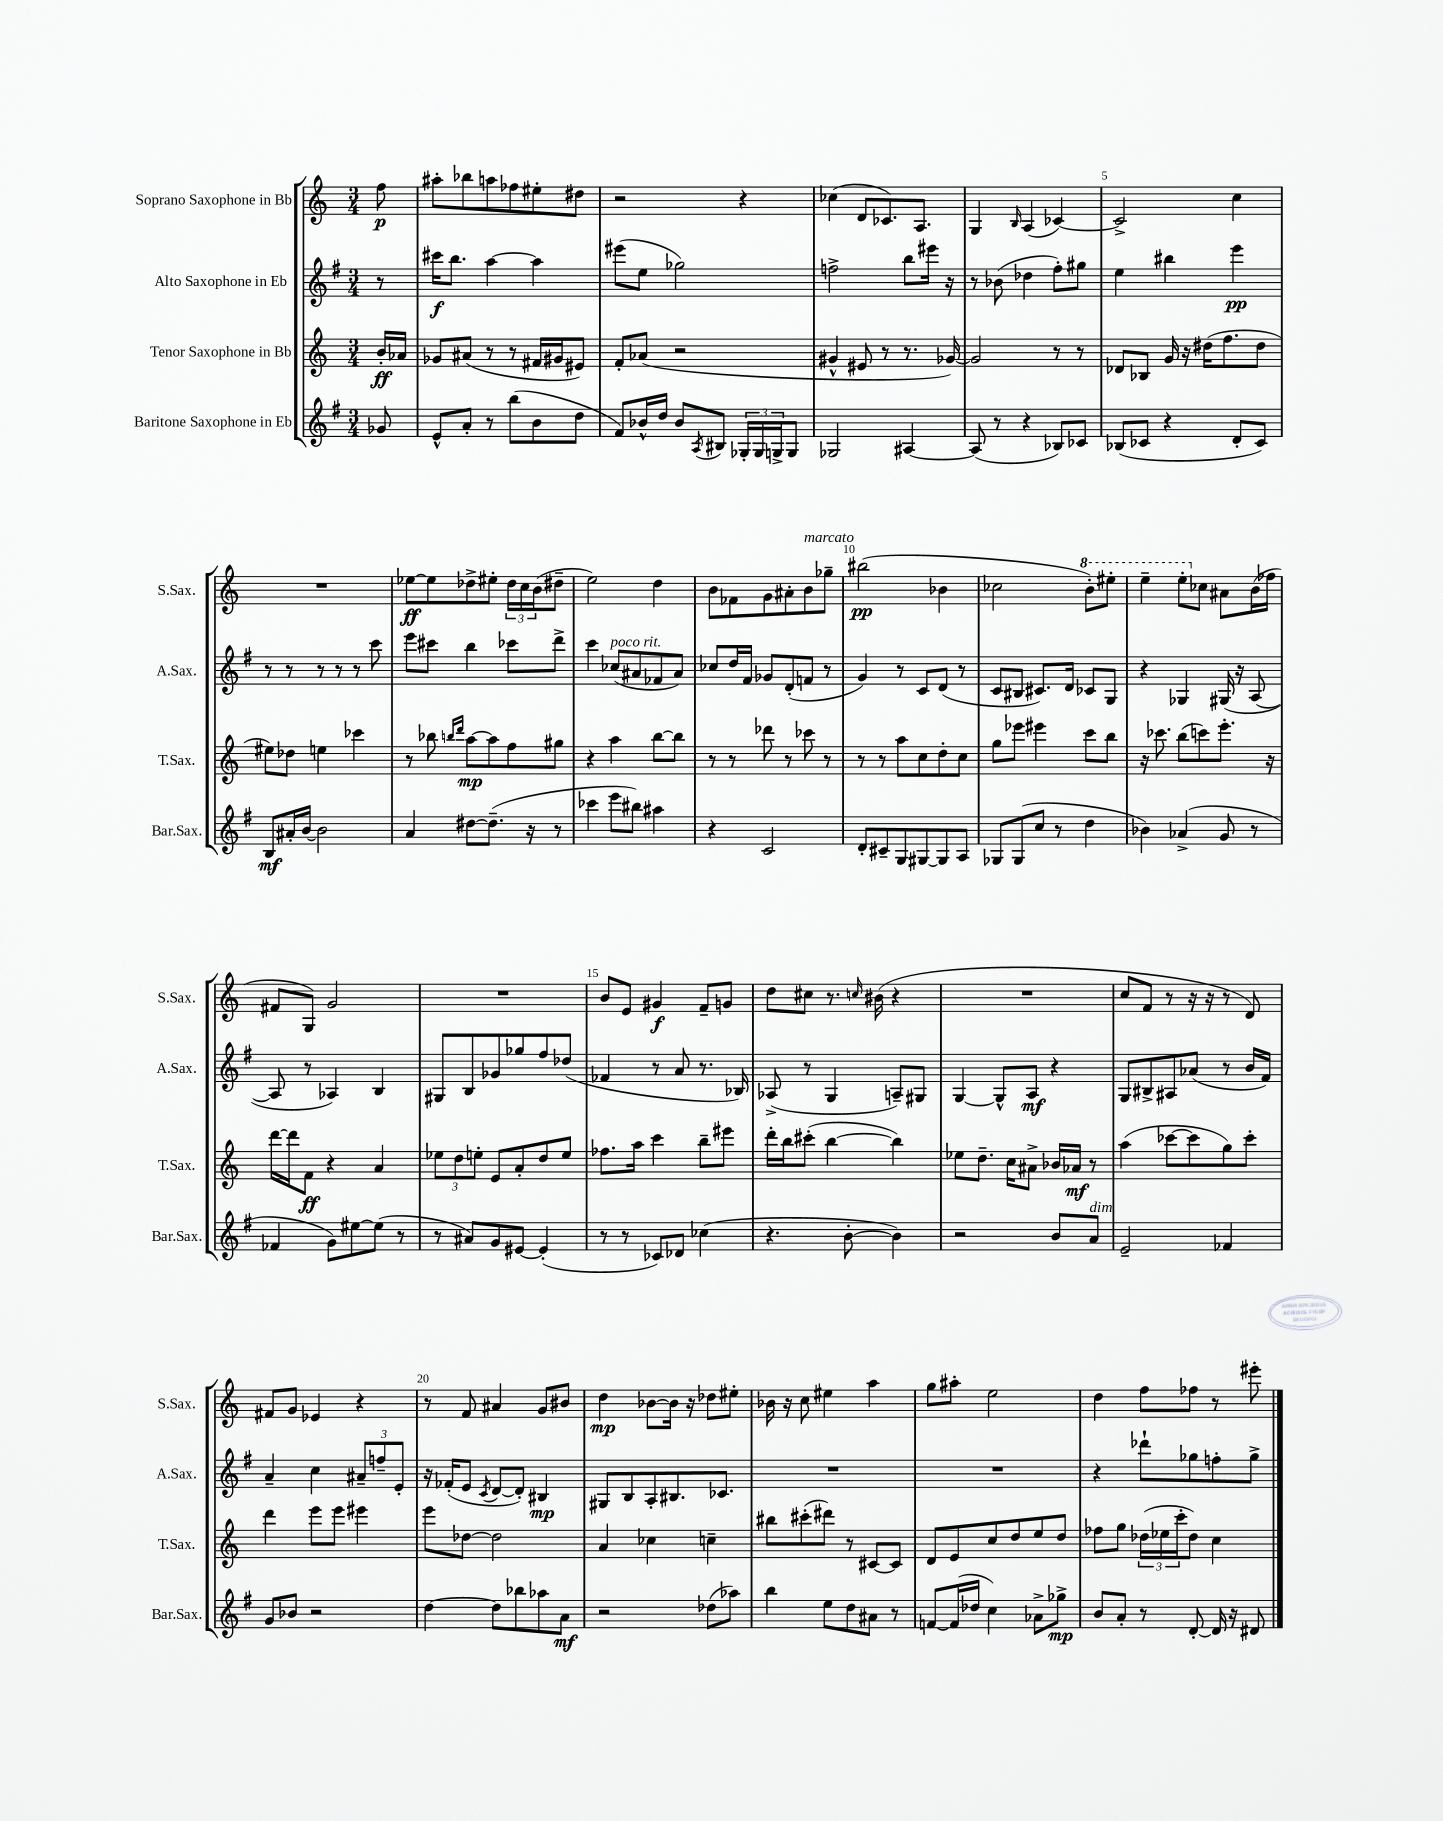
<<
\new StaffGroup <<
\new Staff = "s0" \with { instrumentName = "Soprano Saxophone in Bb" shortInstrumentName = "S.Sax." } {
    \clef treble \key c \major \numericTimeSignature \time 3/4 \partial 8
    f''8\p |
    ais''8-. bes''8 a''8 fes''8 eis''8-. dis''8 |
    r2 r4 |
    ces''4( d'8 ces'8.) a8. |
    g4 \grace { b16 } a4( ces'4~) |
    ces'2-> c''4 |
    R2. |
    ees''8~\ff ees''8 des''8-> eis''8-. \tuplet 3/2 { des''16 c''16 b'16( } dis''8-- |
    e''2) d''4 |
    b'8 fes'8 g'8 ais'8-. b'8^\markup { \italic "marcato" } ges''8-- |
    bis''2\pp( bes'4 |
    ces''2 \ottava #1 b''8-.) eis'''8-. |
    e'''4-- e'''8-. \ottava #0 ces''8 ais'8 b'16( fes''16 |
    fis'8 g8) g'2 |
    R2. |
    b'8 e'8 gis'4\f f'8-- g'8 |
    d''8 cis''8 r8. \grace { c''16 } bis'16( r4 |
    R2. |
    c''8 f'8 r8 r16 r16 r8 d'8) |
    fis'8 g'8 ees'4 r4 |
    r8 f'8 ais'4 g'8 bis'8 |
    d''4\mp bes'8~ bes'16 r16 des''8 eis''8-. |
    bes'16 r16 c''8 eis''4 a''4 |
    g''8 ais''8-. e''2 |
    d''4 f''8 fes''8 r8 eis'''8-. \bar "|." |
}
\new Staff = "s1" \with { instrumentName = "Alto Saxophone in Eb" shortInstrumentName = "A.Sax." } {
    \clef treble \key g \major \numericTimeSignature \time 3/4 \partial 8
    r8 |
    cis'''16\f b''8. a''4~ a''4 |
    eis'''8( e''8 ges''2) |
    f''2-> b''8 eis'''16 r16 |
    r8 bes'8( des''4 fis''8-.) gis''8 |
    e''4 bis''4 e'''4\pp |
    r8 r8 r8 r8 r8 c'''8 |
    e'''8 cis'''8 b''4 ces'''8 d'''8-> |
    c'''4 ces''8^\markup { \italic "poco rit." }( ais'8 fes'8 ais'8) |
    ces''8 d''16 fis'16 ges'8 d'8-.( f'8 r8 |
    g'4) r8 c'8 d'8( r8 |
    c'8 bis8 cis'8.) d'16 ces'8 g8 |
    r4 ges4 gis16( r16 a8~ |
    a8 r8 aes4) b4 |
    gis8 b8 ges'8 ges''8 fis''8 des''8( |
    fes'4 r8 a'8 r8. bes16) |
    aes8->( r8 g4 a8--) gis8 |
    g4~ g8-^ a8\mf r4 |
    g8 bis8-> ais8 aes'8( r8 b'16 fis'16) |
    a'4-- c''4 \tuplet 3/2 { ais'8-- f''8-- e'8-. } |
    r16 fes'16-.( e'8 \acciaccatura { c'8 } d'8~ d'8-.) bis4\mp |
    gis8 b8 a8-. bis8. ces'8. |
    R2. |
    R2. |
    r4 des'''8-! ges''8 f''8-. ges''8-> \bar "|." |
}
\new Staff = "s2" \with { instrumentName = "Tenor Saxophone in Bb" shortInstrumentName = "T.Sax." } {
    \clef treble \key c \major \numericTimeSignature \time 3/4 \partial 8
    b'16-.\ff aes'16 |
    ges'8 ais'8( r8 r8 fis'16 gis'16 eis'8) |
    f'8-. aes'8( r2 |
    gis'4-^ eis'8 r8 r8. ges'16~) |
    ges'2 r8 r8 |
    des'8 bes8 g'16 r16 dis''16( f''8. dis''8 |
    eis''8) des''8 e''4 ces'''4 |
    r8 bes''8 \grace { b''16 d'''16 } a''8~\mp a''8 f''8 gis''8 |
    r4 a''4 b''8~ b''8 |
    r8 r8 des'''8 r8 ces'''8 r8 |
    r8 r8 a''8 c''8 d''8-. c''8 |
    g''8 ees'''8 eis'''4 c'''8 b''8 |
    r16 ces'''8. b''8( c'''8) e'''8.-. r16 |
    d'''16~ d'''16 f'8\ff r4 a'4 |
    \tuplet 3/2 { ees''8 d''8 e''8-. } e'8 a'8-. d''8 e''8 |
    fes''8. a''16 c'''4 b''8-- eis'''8 |
    d'''16-. b''16 cis'''8-.( b''4~ b''4) |
    ees''8 d''8.-- c''16 ais'8-> bes'16 aes'16\mf r8 |
    a''4( ces'''8~ ces'''8 g''8) ces'''8-. |
    d'''4 e'''8 e'''8 eis'''4 |
    e'''8 des''8~ des''2 |
    a'4 ces''4 c''4-- |
    bis''8 cis'''8-.( dis'''8) r8 cis'8~ cis'8 |
    d'8 e'8 c''8 d''8 e''8 d''8 |
    fes''8 g''8 \tuplet 3/2 { des''16( ees''16 c'''16-. } des''8) c''4 \bar "|." |
}
\new Staff = "s3" \with { instrumentName = "Baritone Saxophone in Eb" shortInstrumentName = "Bar.Sax." } {
    \clef treble \key g \major \numericTimeSignature \time 3/4 \partial 8
    ges'8 |
    e'8-^ a'8-. r8 b''8( b'8 d''8 |
    fis'8) bes'16-^ d''16 bes'8 \acciaccatura { a8 } bis8 \tuplet 3/2 { ges16-. ges16 g16-> } g8 |
    ges2 ais4~ |
    ais8( r8 r4 bes8) ces'8 |
    bes8( ces'8 r4 d'8-. ces'8) |
    b8\mf ais'16-. b'16~ b'2 |
    a'4 dis''8~ dis''8.--( r16 r8 |
    ces'''4 e'''8 bis''8) ais''4 |
    r4 c'2 |
    d'8-. cis'8-- g8 gis8~ gis8 a8 |
    ges8 ges8( c''8 r8 d''4 |
    bes'4) aes'4->( g'8 r8 |
    fes'4 g'8) eis''8~ eis''8( r8 |
    r8 ais'8) g'8 eis'8~ eis'4-.( |
    r8 r8 ces'8) des'8 ces''4( |
    r4. b'8~-. b'4) |
    r2 b'8 a'8^\markup { \italic "dim." } |
    e'2-- fes'4 |
    g'8 bes'8 r2 |
    d''4~ d''8 bes''8 aes''8 a'8\mf |
    r2 des''8( aes''8) |
    b''4 e''8 d''8 ais'8 r8 |
    f'8~ f'16( des''16 c''4) aes'8-> ges''8->\mp |
    b'8 a'8-. r8 d'8~-. d'16 r16 dis'8 \bar "|." |
}
>>
>>
\layout { \context { \Score \override BarNumber.break-visibility = ##(#f #t #t) barNumberVisibility = #(every-nth-bar-number-visible 5) } }
